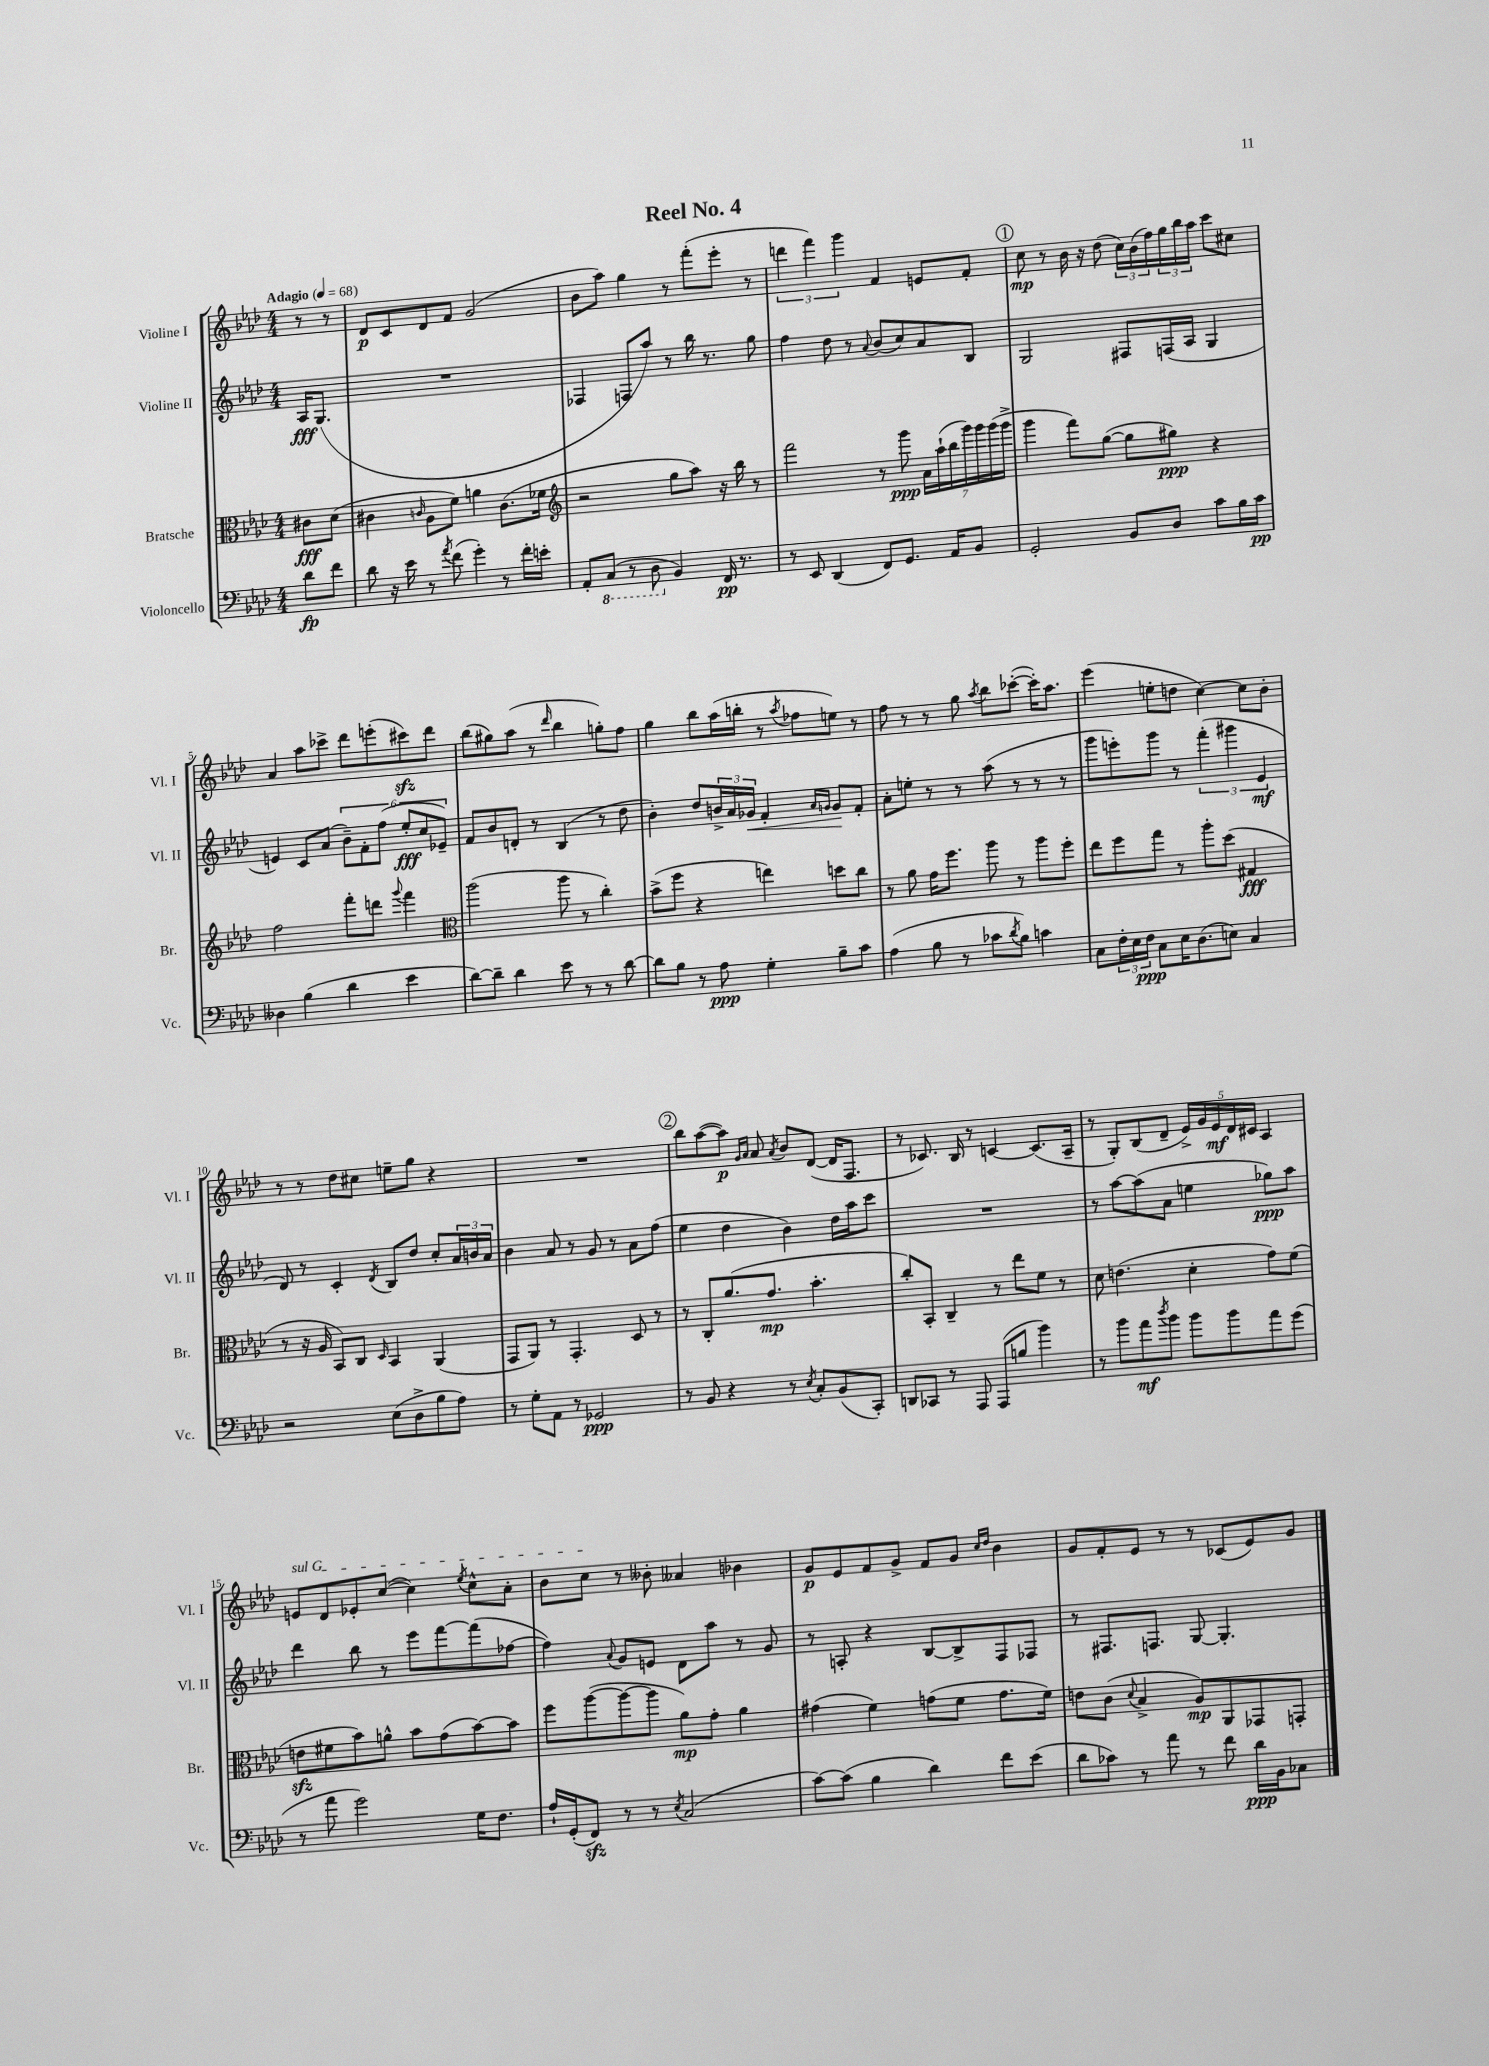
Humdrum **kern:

**kern	**dynam	**kern	**dynam	**kern	**dynam	**kern	**dynam
*part4	*part4	*part3	*part3	*part2	*part2	*part1	*part1
*staff4	*staff4	*staff3	*staff3	*staff2	*staff2	*staff1	*staff1
*I"Violoncello	*	*I"Bratsche	*	*I"Violine II	*	*I"Violine I	*
*I'Vc.	*	*I'Br.	*	*I'Vl. II	*	*I'Vl. I	*
*clefF4	*	*clefC3	*	*clefG2	*	*clefG2	*
*k[b-e-a-d-]	*	*k[b-e-a-d-]	*	*k[b-e-a-d-]	*	*k[b-e-a-d-]	*
*M4/4	*	*M4/4	*	*M4/4	*	*M4/4	*
*MM68	*	*MM68	*	*MM68	*	*MM68	*
=	=	=	=	=	=	=	=
!	!	!	!	!	!	!LO:TX:a:B:t=Adagio	!
8d-\L	fp	8c#X\L	fff	16A-/KL	fff	8r	.
.	.	.	.	(8.G/J	.	.	.
8f\J	.	(8d-\J	.	.	.	8r	.
=1	=1	=1	=1	=1	=1	=1	=1
8d-\	.	4c#X\	.	1r	.	8d-/L	p
16r	.	.	.	.	.	8c/	.
16e-\	.	.	.	.	.	.	.
.	.	16qqcn/	.	.	.	.	.
8r	.	8A-\L	.	.	.	8d-/	.
8qa-/	.	.	.	.	.	.	.
(8f\	.	8f\J)	.	.	.	8f/J	.
4g'\)	.	4an\	.	.	.	(2g/	.
8r	.	(8.c\L	.	.	.	.	.
16f'\LL	.	.	.	.	.	.	.
16en'\JJ	.	16f-X\Jk	.	.	.	.	.
=2	=2	=2	=2	=2	=2	=2	=2
*	*	*clefG2	*	*	*	*	*
8AA-'/L	.	2r	.	4F-X/	.	8b-\L	.
*8ba	*	*	*	*	*	*	*
(8CC/J	.	.	.	.	.	8aa-\J)	.
8r	.	.	.	8Fn/L	.	4gg\	.
8DD-\	.	.	.	8aa-/J)	.	.	.
*X8ba	*	*	*	*	*	*	*
4BB-/)	.	8gg\L	.	8r	.	8r	.
.	.	8aa-\J)	.	16bb-\	.	(8fff'\L	.
.	.	.	.	8.r	.	.	.
16FF/	pp	16r	.	.	.	8eee-'\J	.
8.r	.	16bb-\	.	.	.	.	.
.	.	8r	.	8gg\	.	8r	.
=3	=3	=3	=3	=3	=3	=3	=3
8r	.	2fff\	.	4ff\	.	6dddn\	.
8EE-/	.	.	.	.	.	.	.
.	.	.	.	.	.	6fff\)	.
(4DD-/	.	.	.	8dd-\	.	.	.
.	.	.	.	.	.	6ggg\	.
.	.	.	.	8r	.	.	.
.	.	.	.	8qqa-/	.	.	.
8FF/L)	.	8r	.	(8b-/L	.	4f/	.
8.GG/J	.	8ggg\	ppp	8cc/)	.	.	.
.	.	28a-\LL	.	8a-/	.	8en/L	.
.	.	(28aa-`\	.	.	.	.	.
16AA-/KL	.	.	.	.	.	.	.
.	.	28bb-\	.	.	.	.	.
.	.	28ggg\)	.	.	.	.	.
8BB-/J	.	.	.	8B-/J	.	8f'/J	.
.	.	28ggg\	.	.	.	.	.
.	.	(28ggg\	.	.	.	.	.
.	.	28ggg^\JJ	.	.	.	.	.
!!LO:REH:place=s1:t=1
=4	=4	=4	=4	=4	=4	=4	=4
2GG'/	.	4ggg\	.	2G/	.	8cc\	mp
.	.	.	.	.	.	8r	.
.	.	8fff\L)	.	.	.	16b-\	.
.	.	.	.	.	.	16r	.
.	.	([8gg\J	.	.	.	(8dd-\	.
8BB-/L	.	8gg\L]	.	8F#X/L	.	24cc\LL)	.
.	.	.	.	.	.	(24b-\	.
.	.	.	.	.	.	24ff\)	.
8D-/J	.	8gg#X\J)	ppp	(16Fn/L	.	24gg\	.
.	.	.	.	.	.	24bb-\	.
.	.	.	.	16A-/JJ	.	.	.
.	.	.	.	.	.	24aa-\JJ	.
8c\L	.	4r	.	4G/	.	8ccc\L	.
16B-\L	.	.	.	.	.	8cc#X\J	.
16c\JJ	pp	.	.	.	.	.	.
!!LO:LB:g=z
=5	=5	=5	=5	=5	=5	=5	=5
4D--X\	.	2ff\	.	4en/)	.	4a-/	.
(4B-\	.	.	.	8c/L	.	8aa-\L	.
.	.	.	.	(8a-/J	.	8ccc-X^\J	.
4d-\	.	8fff'\L	.	12b-~\L)	.	8ddd-\L	.
.	.	.	.	12f'\	.	.	.
.	.	8dddn\J	.	.	.	(8eeen'\	.
.	.	.	.	(12ff\J	.	.	.
.	.	8qqggg/	.	.	.	.	.
4e-\	.	4fff\	.	12ee-'/L	fff	8ccc#Xzz\)	.
.	.	.	.	12cc/	.	.	.
.	.	.	.	.	.	8ddd-\J	.
.	.	.	.	12e-X~/J)	.	.	.
=6	=6	=6	=6	=6	=6	=6	=6
*	*	*clefC3	*	*	*	*	*
[8d-\L)	.	(2aa-\	.	8f/L	.	(8bb-\L	.
8d-~\J]	.	.	.	8b-/	.	8gg#X\)	.
4d-\	.	.	.	8dn'/J	.	(8aa-\J	.
.	.	.	.	8r	.	8r	.
.	.	.	.	.	.	16qqddd-/	.
8e-\	.	8aa-\	.	(4B-/	.	4bb-\	.
8r	.	8r	.	.	.	.	.
8r	.	4cc'\)	.	8r	.	8ggn'\L)	.
[8d-\	.	.	.	8dd-\	.	8ff\J	.
=7	=7	=7	=7	=7	=7	=7	=7
8d-\L]	.	(8b-^\L	.	4b-'\)	.	4gg\	.
8B-\J	.	8ff\J	.	.	.	.	.
8r	.	4r	.	8dd-/L	.	8bb-\L	.
8A-\	ppp	.	.	24bn^/L	.	(16aa-\L	.
.	.	.	.	24a-/	.	.	.
.	.	.	.	.	.	16bbn'\JJ	.
!	!	!	!	!	!LO:HP:b	!	!
.	.	.	.	24g-X/JJ	<	.	.
4G'\	.	4een\)	.	4f'/	.	8r	.
.	.	.	.	.	.	8qaa-/	.
.	.	.	.	.	.	8ff-X\L	.
.	.	.	.	16qqa-/LL	.	.	.
.	.	.	.	16qqgn/JJ	.	.	.
8B-~\L	.	8ddn\L	.	8g/L	.	8een\J)	.
8c\J	.	8cc\J	.	8f'/J	[	8r	.
=8	=8	=8	=8	=8	=8	=8	=8
(4A-\	.	8r	.	8a-'\L	.	8ff\	.
.	.	8a-\	.	8een'\J	.	8r	.
8B-\	.	16g\KL	.	8r	.	8r	.
.	.	8.ff\J	.	.	.	.	.
8r	.	.	.	8r	.	8gg\	.
.	.	.	.	.	.	8qaa-/	.
8c-X\L	.	8aa-\	.	(8aa-\	.	8bb-\L	.
8qd-/	.	.	.	.	.	.	.
8B-\J)	.	8r	.	8r	.	([8ccc-X'\J	.
4cn\	.	8aa-\L	.	8r	.	16ccc-'\KL])	.
.	.	.	.	.	.	8.aa-\J	.
.	.	8ff'\J	.	8r	.	.	.
=9	=9	=9	=9	=9	=9	=9	=9
8C\L	.	8ee-\L	.	8ggg\L	.	(4eee-\	.
24F'\L	.	8ff\	.	8eeen'\)	.	.	.
24E-\	.	.	.	.	.	.	.
24F\JJ	ppp	.	.	.	.	.	.
8C\L	.	8gg\J	.	8ggg\J	.	8een'\L	.
16E-\K	.	8r	.	8r	.	8ddn\J	.
(8.D-\	.	.	.	.	.	.	.
.	.	8aa-'\L	.	(6fff'\	.	[4cc\)	.
8En\J)	.	(8dd-\J	.	.	.	.	.
.	.	.	.	6ggg#X\	.	.	.
4C/	.	4G#X/	fff	.	.	8cc\L]	.
.	.	.	.	6e-/	mf	.	.
.	.	.	.	.	.	8b-'\J	.
!!LO:LB:g=z
=10	=10	=10	=10	=10	=10	=10	=10
2r	.	8r	.	8d-/)	.	8r	.
.	.	16r	.	8r	.	8r	.
.	.	16A-/	.	.	.	.	.
.	.	8BB-/L)	.	4c'/	.	8dd-\L	.
.	.	8C/J	.	.	.	8cc#X\J	.
.	.	16qqD-/	.	8qd-/	.	.	.
(8E-\L	.	4BB-/	.	8B-/L	.	8een~\L	.
8D-^\	.	.	.	8dd-/J	.	8gg\J	.
8B-\	.	(4AA-/	.	8cc'/L	.	4r	.
8A-\J)	.	.	.	24a-/L	.	.	.
.	.	.	.	24bn/	.	.	.
.	.	.	.	24a-/JJ	.	.	.
=11	=11	=11	=11	=11	=11	=11	=11
8r	.	8GG/L	.	4b-\	.	1r	.
8G'\L	.	8AA-/J)	.	.	.	.	.
8AA-\J	.	8r	.	8a-/	.	.	.
8r	.	4.GG'/	.	8r	.	.	.
2GG-X/	ppp	.	.	8g/	.	.	.
.	.	.	.	8r	.	.	.
.	.	8D-/	.	8a-\L	.	.	.
.	.	8r	.	(8ff\J	.	.	.
!!LO:REH:place=s1:t=2
=12	=12	=12	=12	=12	=12	=12	=12
8r	.	8r	.	4ee-\	.	8bb-\L	.
8BB-/	.	8C'/L	.	.	.	([8aa-\	.
4r	.	(8.a-/	.	4dd-\	.	8aa-\J])	p
.	.	.	.	.	.	16qqg/LL	.
.	.	.	.	.	.	16qqa-/JJ	.
.	.	.	.	.	.	8a-/	.
.	.	8.g/J	mp	.	.	.	.
.	.	.	.	.	.	8qa-/	.
8r	.	.	.	4b-\)	.	8b-/L	.
8qE-/	.	.	.	.	.	.	.
8C'/L	.	4.b-'\	.	.	.	([8d-/J	.
(8BB-/	.	.	.	16dd-\LL	.	16d-/KL]	.
.	.	.	.	16aa-\J	.	8.F/J	.
8CC'/J)	.	.	.	8ccc\J	.	.	.
=13	=13	=13	=13	=13	=13	=13	=13
8DDn/L	.	8cc'/L)	.	1r	.	8r	.
8CC-X/J	.	8BB-'/J	.	.	.	8.c-X/)	.
8r	.	4C~/	.	.	.	.	.
.	.	.	.	.	.	16B-/	.
8AAA-/	.	.	.	.	.	8r	.
(8AAA-/L	.	8r	.	.	.	[4cn/	.
8Bn/J	.	8ee-\L	.	.	.	.	.
4b-\)	.	8f\J	.	.	.	(8.c/L]	.
.	.	8r	.	.	.	.	.
.	.	.	.	.	.	16A-~/Jk	.
=14	=14	=14	=14	=14	=14	=14	=14
8r	.	8d-\	.	8r	.	8r	.
8b-\L	.	(4.en\	.	[8aa-\L	.	8G'/L)	.
8a-\	mf	.	.	(8aa-\]	.	(8B-/	.
8qdd-/	.	.	.	.	.	.	.
8b-\J	.	.	.	8a-\J	.	8d-~/J	.
8b-\L	.	4d-'\	.	4een\	.	20e-^/LL)	.
.	.	.	.	.	.	20g/	.
.	.	.	.	.	.	20e-/	mf
8b-\	.	.	.	.	.	.	.
.	.	.	.	.	.	20d-/	.
.	.	.	.	.	.	20c#X/JJ	.
8a-\	.	8g\L)	.	8gg-X\L)	ppp	4A-/	.
(8g\J	.	(8f\J	.	8aa-\J	.	.	.
!!LO:LB:g=z
=15	=15	=15	=15	=15	=15	=15	=15
!	!	!	!	!	!	!LO:TX:a:i:t=sul G	!
8r	.	8enzz\L	.	4ddd-\	.	8en/L	.
8a-\	.	8f#X\	.	.	.	8d-/	.
2g\)	.	8b-\)	.	8bb-\	.	8e-X'/	.
.	.	8an^^\J	.	8r	.	([8cc/J	.
.	.	8b-\L	.	8eee-\L	.	4cc\])	.
.	.	(8g\	.	[8fff\	.	.	.
.	.	.	.	.	.	8qee-/	.
16G\KL	.	[8b-\)	.	(8fff\]	.	8cc^^\L	.
8.F\J	.	.	.	.	.	.	.
.	.	8b-\J]	.	[8ff-X\J	.	8a-'\J	.
=16	=16	=16	=16	=16	=16	=16	=16
16A-`/LL	.	8ff\L	.	4ff-\])	.	8b-\L	.
(16GG'/J	.	.	.	.	.	.	.
8FFzz/J)	.	([8aa-\	.	.	.	8cc\J	.
.	.	.	.	8qqa-/	.	.	.
8r	.	8aa-\_	.	8g/L	.	8r	.
8r	.	8aa-\J]	.	8en/J	.	8b--X'\	.
8qE-/	.	.	.	.	.	.	.
(2C/	.	8a-\L)	mp	8d-\L	.	4a--X/	.
.	.	8g'\J	.	8aa-\J	.	.	.
.	.	4a-\	.	8r	.	4b-X\	.
.	.	.	.	8g/	.	.	.
=17	=17	=17	=17	=17	=17	=17	=17
[8c\L)	.	(4g#X\	.	8r	.	8g/L	p
(8c\J]	.	.	.	8An'/	.	8e-/	.
4B-\	.	4f\)	.	4r	.	8f/	.
.	.	.	.	.	.	8g^/J	.
4d-\)	.	(8gn\L	.	[8B-/L	.	8f/L	.
.	.	8f\J	.	8B-^/]	.	8g/J	.
.	.	.	.	.	.	16qqcc/LL	.
.	.	.	.	.	.	16qqdd-/JJ	.
8f\L	.	8.g\L	.	8F/	.	4b-\	.
(8e-\J	.	.	.	8F-X/J	.	.	.
.	.	16f\Jk)	.	.	.	.	.
=18	=18	=18	=18	=18	=18	=18	=18
8d-\L	.	8en\L	.	8r	.	8g/L	.
8c-X\J)	.	(8c\J	.	8.F#X/L	.	8f'/	.
.	.	8qqd-/	.	.	.	.	.
8r	.	4B-^/	.	.	.	8e-/J	.
.	.	.	.	8.Fn/J	.	.	.
8a-\	.	.	.	.	.	8r	.
8r	.	8A-/L)	mp	[8G/	.	8r	.
8f\	.	8AA-/	.	4.G'/]	.	(8c-X/L	.
16d-\LL	ppp	8GG-X/	.	.	.	8e-/)	.
16BB-\J	.	.	.	.	.	.	.
8C-X\J	.	8GGn'/J	.	.	.	8g/J	.
==	==	==	==	==	==	==	==
*-	*-	*-	*-	*-	*-	*-	*-
